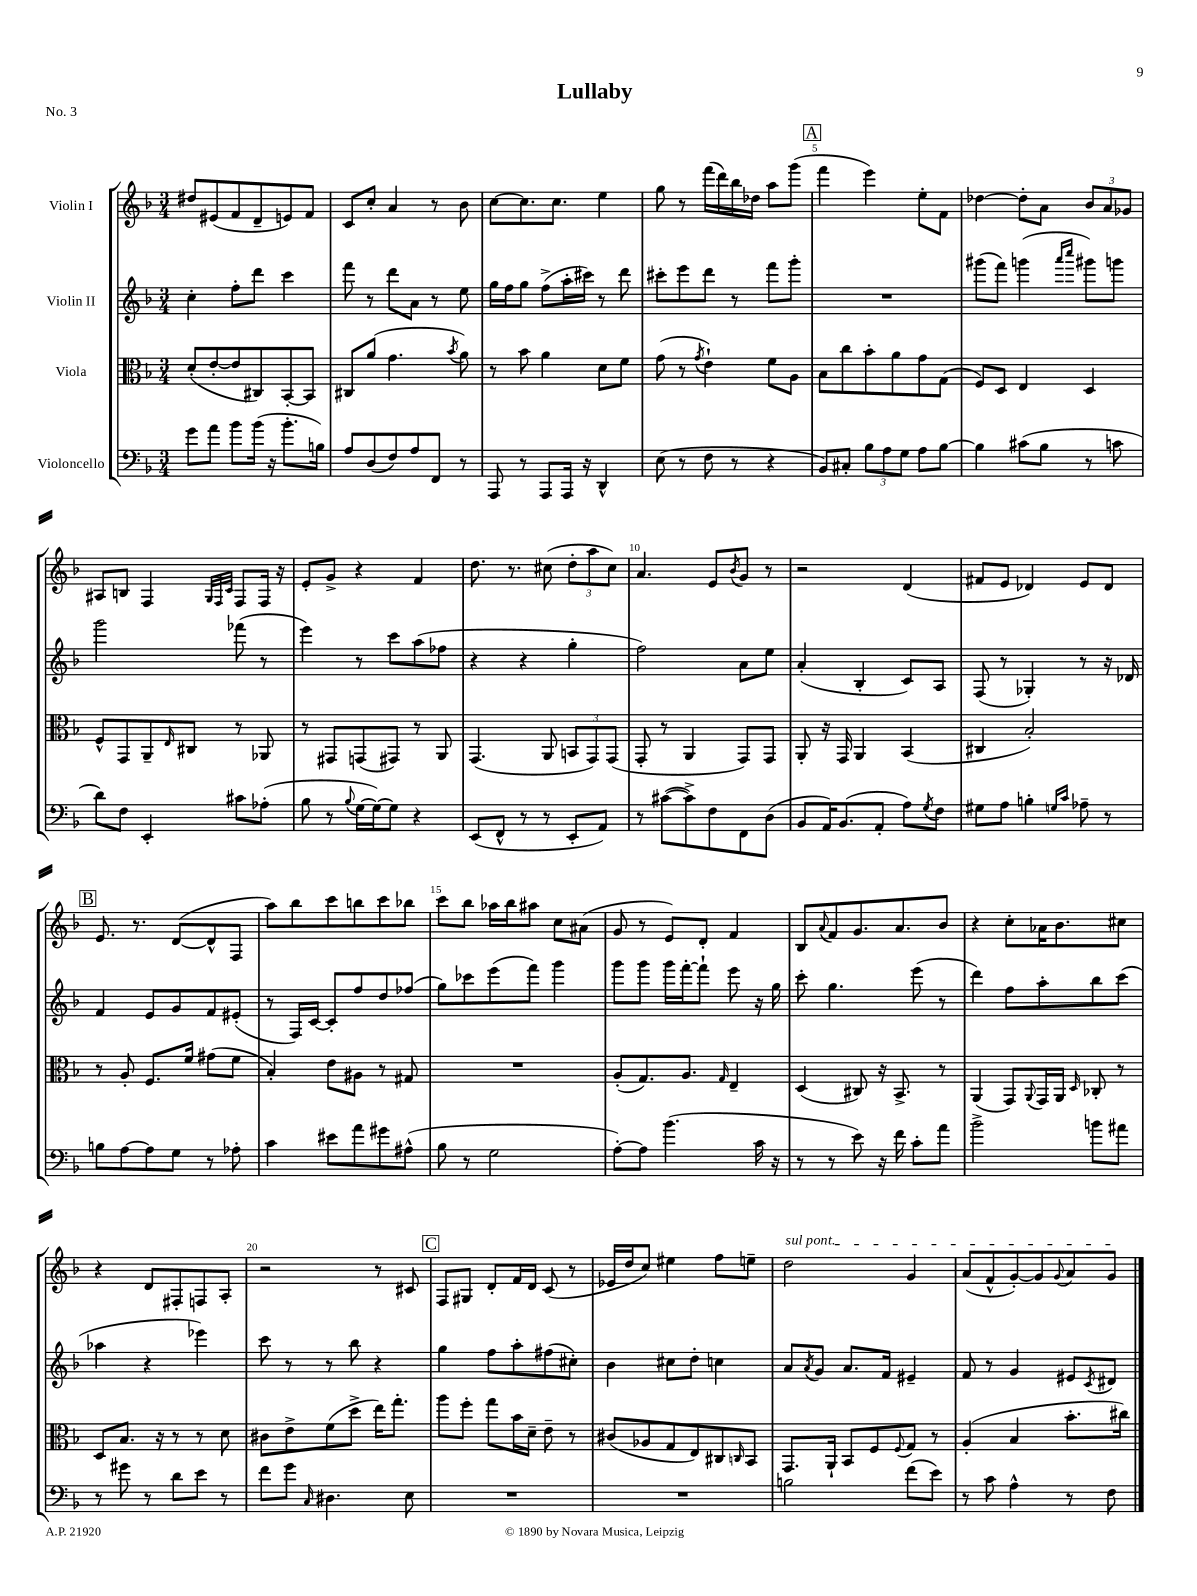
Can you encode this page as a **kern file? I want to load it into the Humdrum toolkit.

**kern	**kern	**kern	**kern
*staff4	*staff3	*staff2	*staff1
*clefF4	*clefC3	*clefG2	*clefG2
*k[b-]	*k[b-]	*k[b-]	*k[b-]
*M3/4	*M3/4	*M3/4	*M3/4
8g	(8d'	4cc'	8dd#
8a	[8e'	.	(8e#
8b-	8e]	8ff'	8f
(16b-	8C#)	8ddd	8d~
16r	.	.	.
8.b-'	[8BB-'	4ccc	8e)
.	8BB-]	.	8f
16B)	.	.	.
=	=	=	=
8A	8C#	8fff	8c
(8D	(8a	8r	8cc'
8F)	4.g	8ddd	4a
8A	.	8a	.
8FF	.	8r	8r
.	8qb-	.	.
8r	8a)	8ee	8b-
=	=	=	=
8AAA	8r	16gg	[8cc
.	.	16ff	.
8r	8b-	8gg	8.cc]
8AAA	4a	(8ff^	.
.	.	.	8.cc
16AAA	.	16aa'	.
16r	.	16ccc#)	.
4DD^^	8d	8r	4ee
.	8f	8ddd	.
=	=	=	=
(8E	(8g	8ccc#'	8gg
8r	8r	8eee	8r
.	8qg	.	.
8F	4e`)	8ddd	(16fff
.	.	.	16ddd)
8r	.	8r	16bb-
.	.	.	16dd-
4r	8f	8fff	8aa
.	8A	8ggg'	(8ggg
=	=	=	=
8BB-)	8B-	2.r	4fff
8C#'	8cc	.	.
12B-	8b-'	.	4eee)
12A	.	.	.
.	8a	.	.
12G	.	.	.
8A	8g	.	8ee'
[8B-	(8G	.	8f
=	=	=	=
4B-]	8F)	(8ggg#	[4dd-
.	8D	8fff)	.
(8c#	4E	(4ggg	8dd-']
8B-	.	.	8a
.	.	16qqaaa	.
.	.	16qqcccc	.
8r	4D	8ggg#)	12b-
.	.	.	12a
8c	.	8ggg	.
.	.	.	12g-
=	=	=	=
8d)	8F^^	2ggg	8A#
8F	8GG	.	8B
4EE'	8AA~	.	4F
.	16qqE	.	.
.	8C#	.	.
.	.	.	32qqG
.	.	.	32qqF
.	.	.	32qqc
8c#	8r	(8fff-	8F
(8A-'	8AA-	8r	16F
.	.	.	16r
=	=	=	=
8B-	8r	4eee)	8e'
8r	8GG#	.	8g^
8qqB-	.	.	.
[16G	(8GG	8r	4r
16G_)	.	.	.
8G]	8GG#)	8ccc	.
4r	8r	(8aa	4f
.	8AA	8ff-	.
=	=	=	=
(8EE	(4.GG	4r	8.dd
8FF^^	.	.	.
.	.	.	8.r
8r	.	4r	.
8r	8AA	.	(8cc#
8EE'	12BB	4gg'	12dd'
.	12GG)	.	12aa
8AA)	.	.	.
.	(12GG	.	12cc#)
=	=	=	=
8r	8GG'	2ff)	4.a
([8c#	8r	.	.
8c#^])	4AA	.	.
8F	.	.	8e
.	.	.	8qb-
8FF	8GG)	8a	8g
(8D	8GG	8ee	8r
=	=	=	=
8BB-	8AA'	(4a'	2r
16AA)	16r	.	.
(8.BB-	16GG	.	.
.	4AA	4B-'	.
8AA'	.	.	.
8A)	(4BB-	8c)	(4d
8qG	.	.	.
8F	.	8A	.
=	=	=	=
8G#	4C#	(8F	8f#
8A	.	8r	8e
4B'	2B-')	4G-')	4d-)
16qqG	.	.	.
16qqc	.	.	.
8A-~	.	8r	8e
8r	.	16r	8d-
.	.	16d-	.
=	=	=	=
8B	8r	4f	8.e
[8A	8A'	.	.
.	.	.	8.r
8A]	8.F	8e	.
8G	.	8g	([8d
.	16f	.	.
8r	(8g#	8f	8d^^]
8A-'	8f	(8e#'	8F
=	=	=	=
4c	4B-')	8r	8aa)
.	.	16F)	8bb-
.	.	[16c	.
8e#	8e	8c']	8ccc
8a	8A#	8ff	8bb
8g#	8r	8dd	8ccc
(8A#^^	8G#	(8ff-	8bb-
=	=	=	=
8B-	2.r	8gg)	8ccc
8r	.	8ccc-	8bb-
2G	.	(8eee	16aa-
.	.	.	16bb-
.	.	8fff)	8aa#
.	.	4ggg	8cc
.	.	.	(8a#
=	=	=	=
[8A')	(8A'	8ggg	8g
8A]	8.G)	8ggg	8r
(4.b-	.	16ggg	8e)
.	8.A	[16fff'	.
.	.	8fff`]	8d'
.	16qqG	.	.
.	4E~	8eee	4f
16c	.	16r	.
16r	.	16gg	.
=	=	=	=
8r	(4D	8ccc'	8B-
.	.	.	8qqa
8r	.	4.gg	8f
8e)	8C#)	.	8.g
16r	16r	.	.
16f	8.BB-^	.	8.a
8c'	.	(8eee	.
8a	8r	8r	8b-
=	=	=	=
2b-^	(4AA	4ddd)	4r
.	8GG)	8ff	8cc'
.	8qqAA	.	.
.	16GG	8aa'	16a-
.	16AA	.	8.b-
.	16qqD	.	.
8b	8C-'	8bb-	.
8a#	8r	(8ccc	8cc#
=	=	=	=
8r	8D	4aa-	4r
8g#	8.B-	.	.
8r	.	4r	8d
.	16r	.	.
8d	8r	.	8F#'
8e	8r	4eee-)	8F
8r	8d	.	8A'
=	=	=	=
8f	8c#	8ccc	2r
8g	8e^	8r	.
16qqC	.	.	.
4.D#	(8f	8r	.
.	8dd^	8bb-	.
.	16ee)	4r	8r
.	8.gg'	.	.
8E	.	.	8c#
=	=	=	=
2.r	8aa	4gg	8F
.	8ff'	.	8G#
.	8gg	8ff	8d'
.	16b-	8aa'	16f
.	16d~	.	16d
.	8e~	(8ff#	(8c
.	8r	8cc#')	8r
=	=	=	=
2.r	(8c#	4b-	16e-
.	.	.	16dd
.	8A-	.	8cc)
.	8G	8cc#	4ee#
.	8E)	8dd'	.
.	8C#	4cc	8ff
.	16qqC	.	.
.	8BB-	.	8ee~
=	=	=	=
2B	8.GG	8a	2dd
.	.	8qa	.
.	.	8g	.
.	16AA`	.	.
.	8BB-	8.a	.
.	8F	.	.
.	.	16f	.
.	8qqF	.	.
(8f	8G	4e#~	4g
8e)	8r	.	.
=	=	=	=
8r	(4A'	8f	(8a
8c	.	8r	8f^^
4A^^	4B-	4g	[8g')
.	.	.	8g]
.	.	.	8qqg
8r	8.b-'	8e#	8a
.	.	8qc	.
8F	.	8d#	8g
.	16cc#)	.	.
==	==	==	==
*-	*-	*-	*-
